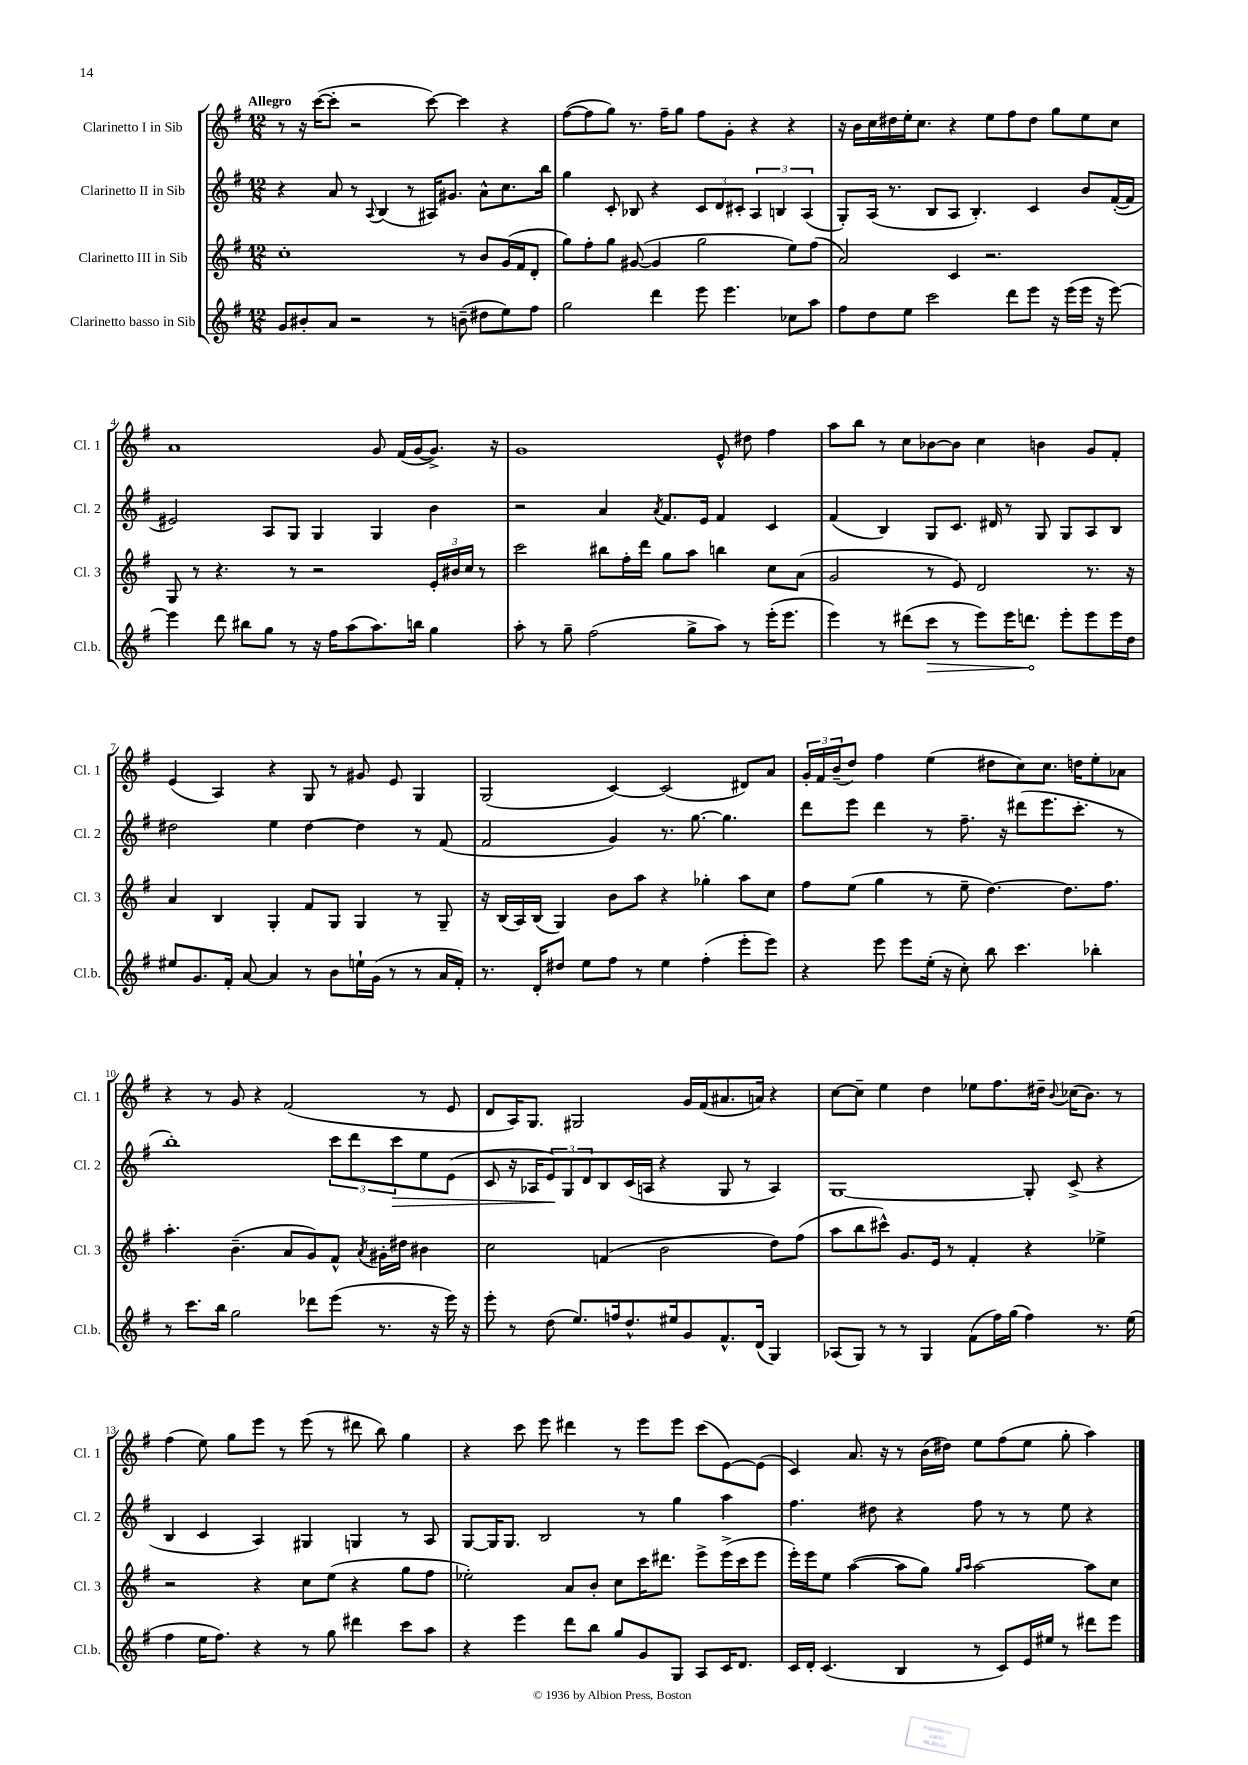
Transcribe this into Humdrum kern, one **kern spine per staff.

**kern	**dynam	**kern	**kern	**dynam	**kern
*part4	*part4	*part3	*part2	*part2	*part1
*staff4	*staff4	*staff3	*staff2	*staff2	*staff1
*I"Clarinetto basso in Sib	*	*I"Clarinetto III in Sib	*I"Clarinetto II in Sib	*	*I"Clarinetto I in Sib
*I'Cl.b.	*	*I'Cl. 3	*I'Cl. 2	*	*I'Cl. 1
*clefG2	*	*clefG2	*clefG2	*	*clefG2
*k[f#]	*	*k[f#]	*k[f#]	*	*k[f#]
*M12/8	*	*M12/8	*M12/8	*	*M12/8
=1	=1	=1	=1	=1	=1
!	!	!	!	!	!LO:TX:a:B:t=Allegro
8g/L	.	1cc'	4r	.	8r
8b#X'/	.	.	.	.	16r
.	.	.	.	.	([16ccc\KL
8a/J	.	.	8a/	.	8ccc'\J]
2r	.	.	8r	.	2r
.	.	.	8qqA/	.	.
.	.	.	(4B/	.	.
.	.	.	8r	.	.
8r	.	.	16A#X/KL)	.	[8ccc\)
.	.	.	8.g#X/J	.	.
(8bn~\	.	8r	.	.	4ccc\]
8dd#X\L	.	8b/L	8a^^\L	.	.
8ee\)	.	(16g/L	8.cc\	.	4r
.	.	16f#/J	.	.	.
8ff#\J	.	8d'/J	.	.	.
.	.	.	16bb\Jk	.	.
=2	=2	=2	=2	=2	=2
2gg\	.	8gg\L)	4gg\	.	([8ff#\L
.	.	8ff#'\	.	.	8ff#\]
.	.	8gg\J	8c'/	.	8gg\J)
.	.	([8g#X/	8B-X/	.	8.r
4ddd\	.	4g#/]	4r	.	.
.	.	.	.	.	16ff#~\KL
.	.	.	.	.	8gg\J
8eee\	.	2gg\	12c/L	.	8ff#\L
.	.	.	12d/	.	.
4.eee\	.	.	.	.	8g'\J
.	.	.	12c#X'/J	.	.
.	.	.	6A/	.	4r
.	.	.	6Bn/	.	.
8cc-X\L	.	8ee\L)	.	.	4r
.	.	.	(6A/	.	.
8aa\J	.	(8ff#\J	.	.	.
=3	=3	=3	=3	=3	=3
8ff#\L	.	2a/)	8G'/L)	.	16r
.	.	.	.	.	16b\LL
8dd\	.	.	(16A/Jk	.	16cc\
.	.	.	8.r	.	16dd#X\
8ee\J	.	.	.	.	16ee'\J
.	.	.	.	.	8.cc\J
2ccc\	.	.	8B/L	.	.
.	.	4c/	8A/J	.	4r
.	.	.	4.B'/)	.	.
.	.	2.r	.	.	8ee\L
8ddd\L	.	.	.	.	8ff#\
8eee\J	.	.	4c/	.	8dd#\J
16r	.	.	.	.	8gg\L
(16eee\LL	.	.	.	.	.
16eee\JJ	.	.	8b/L	.	8ee\
16r	.	.	.	.	.
[8eee\)	.	.	([16f#'/L	.	8cc\J
.	.	.	16f#/JJ]	.	.
!!LO:LB:g=z
=4	=4	=4	=4	=4	=4
4eee\]	.	8G/	2e#X/)	.	1a
.	.	8r	.	.	.
8ddd\	.	4.r	.	.	.
8bb#X\L	.	.	.	.	.
8gg\J	.	.	8A/L	.	.
8r	.	8r	8G/J	.	.
16r	.	2r	4G/	.	.
16ff#\KL	.	.	.	.	.
(8aa\	.	.	.	.	.
8.aa\)	.	.	4G/	.	8g/
.	.	.	.	.	(16f#/LL
16bbn\Jk	.	.	.	.	[16g/J
4gg\	.	24e'/LL	4b\	.	8.g^/J])
.	.	24b#X/	.	.	.
.	.	24cc/JJ	.	.	.
.	.	8r	.	.	.
.	.	.	.	.	16r
=5	=5	=5	=5	=5	=5
8aa'\	.	2ccc\	2r	.	1g
8r	.	.	.	.	.
8gg~\	.	.	.	.	.
(2ff#\	.	.	.	.	.
.	.	8bb#X\L	4a/	.	.
.	.	16ff#'\L	.	.	.
.	.	16ddd\JJ	.	.	.
.	.	.	8qa/	.	.
.	.	8gg\L	8.f#/L	.	.
8gg^\L	.	8aa\J	.	.	.
.	.	.	16e/Jk	.	.
8aa\J)	.	4bbn\	4f#/	.	8e^^/
8r	.	.	.	.	8dd#X\
(16eee'\KL	.	8cc\L	4c/	.	4ff#\
8.eee\J	.	.	.	.	.
.	.	(8a\J	.	.	.
=6	=6	=6	=6	=6	=6
4eee\)	.	2g/	(4f#/	.	8aa\L
.	.	.	.	.	8bb\J
8r	.	.	4B/)	.	8r
(8ddd#X\L	.	.	.	.	8cc\L
!	!LO:HP:b	!	!	!	!
8ccc\J	>	8r	8G/L	.	[8b-X\
8r	.	8e/)	8.c/J	.	8b-\J]
8eee\L)	.	2d/	.	.	4cc\
.	.	.	16d#X/	.	.
16eee\K	.	.	8r	.	.
8.dddn\J	.	.	.	.	.
.	.	.	8G/	.	4bn\
8eee'\L	]	.	8G/L	.	.
8eee\	.	8.r	8A/	.	8g/L
16eee\L	.	.	8B/J	.	8f#'/J
16dd\JJ	.	16r	.	.	.
!!LO:LB:g=z
=7	=7	=7	=7	=7	=7
8ee#X/L	.	4a/	2dd#X\	.	(4e/
8.g/	.	.	.	.	.
.	.	4B/	.	.	4A/)
16f#'/Jk	.	.	.	.	.
[8a/	.	.	.	.	.
4a/]	.	4G'/	4ee\	.	4r
8r	.	8f#/L	[4dd#\	.	8G/
8b\L	.	8G/J	.	.	8r
16een`\L	.	4G/	4dd#\]	.	8g#X/
(16g\JJ	.	.	.	.	.
8r	.	.	.	.	8e/
8r	.	8r	8r	.	4G/
16a/LL	.	8G~/	(8f#/	.	.
16f#'/JJ)	.	.	.	.	.
=8	=8	=8	=8	=8	=8
8.r	.	16r	2f#/	.	(2G/
.	.	(16B/LL	.	.	.
.	.	16A/)	.	.	.
16d'/KL	.	(16B/JJ	.	.	.
8dd#X/J	.	4G/)	.	.	.
8ee\L	.	.	.	.	.
8ff#\J	.	8b\L	4g/)	.	[4c/)
8r	.	8aa\J	.	.	.
4ee\	.	4r	8.r	.	(2c/]
.	.	.	[8.gg\	.	.
(4ff#'\	.	4gg-X'\	.	.	.
.	.	.	4.gg\]	.	.
8eee'\L	.	8aa\L	.	.	8d#X/L)
8eee\J)	.	8cc\J	.	.	8a/J
=9	=9	=9	=9	=9	=9
4r	.	8ff#\L	8ddd\L	.	24g'/LL
.	.	.	.	.	24f#/
.	.	.	.	.	(24b~/J
.	.	(8ee\J	8eee\J	.	8dd/J)
8eee\	.	4gg\	4ddd\	.	4ff#\
8eee\L	.	.	.	.	.
(16ee'\Jk	.	8r	8r	.	(4ee\
16r	.	.	.	.	.
8cc'\)	.	8ee~\	8.ff#~\	.	.
8bb\	.	[4.dd\)	.	.	8dd#X\L
.	.	.	16r	.	.
4.ccc\	.	.	(8ddd#X\L	.	8cc\)
.	.	.	8.eee\	.	8.cc\J
.	.	8.dd\L]	.	.	.
.	.	.	8.ccc'\J	.	16ddn\KL
4bb-X'\	.	.	.	.	8ee'\
.	.	8.ff#\J	.	.	.
.	.	.	8r	.	8a-X\J
!!LO:LB:g=z
=10	=10	=10	=10	=10	=10
8r	.	4.aa'\	1bb')	.	4r
8.ccc\L	.	.	.	.	.
.	.	.	.	.	8r
16bb\Jk	.	.	.	.	.
2gg\	.	(4.b~\	.	.	8g/
.	.	.	.	.	4r
.	.	8a/L	.	.	(2f#/
8ddd-X\L	.	8g/)	.	.	.
(8eee\J	.	8f#^^/J	12ccc\L	.	.
.	.	.	12ddd\	.	.
.	.	8qa/	.	.	.
8.r	.	16g#X'\LL	.	.	.
!	!	!	!	!LO:HP:b	!
.	.	.	12ccc\	>	.
.	.	16dd#X\JJ	.	.	.
.	.	4b#X\	8ee\	.	8r
16r	.	.	.	.	.
16eee\)	.	.	(8e\J	.	8e/
16r	.	.	.	.	.
=11	=11	=11	=11	=11	=11
8eee'\	.	2cc\	8c/	.	8d/L
8r	.	.	16r	.	16A/K)
.	.	.	16A-X/KL	.	8.G/J
(8dd\	.	.	12e/)	.	.
.	.	.	12G/	]	.
8.ee/L)	.	.	.	.	2G#X/
.	.	.	12d/	.	.
.	.	(4fn/	8B/	.	.
16ffn/k	.	.	.	.	.
8.dd^^/	.	.	(16c/L	.	.
.	.	.	16An/JJ	.	.
.	.	2b\	4r	.	.
16ee#X/k	.	.	.	.	.
8g/	.	.	.	.	16g/LL
.	.	.	.	.	(16f#/J
8.f#^^/	.	.	8G/	.	8.a#X/
.	.	.	8r	.	.
(16d/Jk	.	.	.	.	16an/Jk)
4G/)	.	8dd\L)	4A/)	.	4r
.	.	(8ff#\J	.	.	.
=12	=12	=12	=12	=12	=12
(8A-X/L	.	8aa\L	[1G	.	[8cc\L
8G/J)	.	8bb\	.	.	8cc~\J]
8r	.	8ccc#X^^\J)	.	.	4ee\
8r	.	8.g/L	.	.	.
4G/	.	.	.	.	4dd\
.	.	16e/Jk	.	.	.
.	.	8r	.	.	.
(8f#\L	.	4f#'/	.	.	8ee-X\L
16ff#\L)	.	.	.	.	8.ff#\
(16gg\JJ	.	.	.	.	.
4ff#\)	.	4r	8G'/]	.	.
.	.	.	.	.	16dd#X~\Jk
.	.	.	.	.	8qqb/
.	.	.	(8c^/	.	(16cc-X\KL
.	.	.	.	.	8.b\J)
8.r	.	4ee-X^\	4r	.	.
.	.	.	.	.	8r
(16ee\	.	.	.	.	.
!!LO:LB:g=z
=13	=13	=13	=13	=13	=13
4ff#\	.	2r	4B/	.	(4ff#\
16ee\KL	.	.	4c/	.	8ee\)
8.ff#\J)	.	.	.	.	.
.	.	.	.	.	8gg\L
4r	.	4r	4A/)	.	8eee\J
.	.	.	.	.	8r
8r	.	8cc\L	4G#X/	.	(8eee\
8gg\	.	(8ee\J	.	.	8r
4ddd#X\	.	4r	4Gn/	.	8ddd#X\
.	.	.	.	.	8bb\)
8ccc\L	.	8gg\L	8r	.	4gg\
8aa\J	.	8ff#\J	8A/	.	.
=14	=14	=14	=14	=14	=14
4r	.	2ee-X'\)	[8G/L	.	4r
.	.	.	16G/K]	.	.
.	.	.	8.G/J	.	.
4eee\	.	.	.	.	8ccc\
.	.	.	2B/	.	8eee\
8ddd\L	.	8a/L	.	.	4ddd#X\
8bb\J	.	8b'/J	.	.	.
8gg/L	.	8cc\L	.	.	8r
8g/	.	16ccc\K	8r	.	8eee\L
.	.	8.ddd#X\J	.	.	.
8G/J	.	.	4gg\	.	8eee\J
8A/L	.	8eee^\L	.	.	(8ccc\L
16c/K	.	(16eee^\L	4aa\	.	[8e\)
8.d/J	.	16ccc\J	.	.	.
.	.	8eee\J	.	.	(8e\J]
=15	=15	=15	=15	=15	=15
16c/LL	.	16eee'\LL)	4.ff#\	.	4c/)
16d'/JJ	.	16eee\J	.	.	.
(4.c/	.	8ee\J	.	.	.
.	.	([4aa\	.	.	8.a/
.	.	.	8dd#X\	.	.
.	.	.	.	.	16r
4B/	.	8aa\L]	4r	.	8r
.	.	8gg\J)	.	.	(16b\LL
.	.	.	.	.	16dd#X\JJ)
.	.	16qqgg/LL	.	.	.
.	.	16qqaa/JJ	.	.	.
8r	.	[2aa\	8ff#\	.	8ee\L
8c/L)	.	.	8r	.	(8ff#\
16e/L	.	.	8r	.	8ee\J
16ee#X/JJ	.	.	.	.	.
8r	.	.	8ee\	.	8gg'\
8ddd#X\L	.	8aa\L]	4r	.	4aa\)
8eee\J	.	8cc\J	.	.	.
==	==	==	==	==	==
*-	*-	*-	*-	*-	*-
